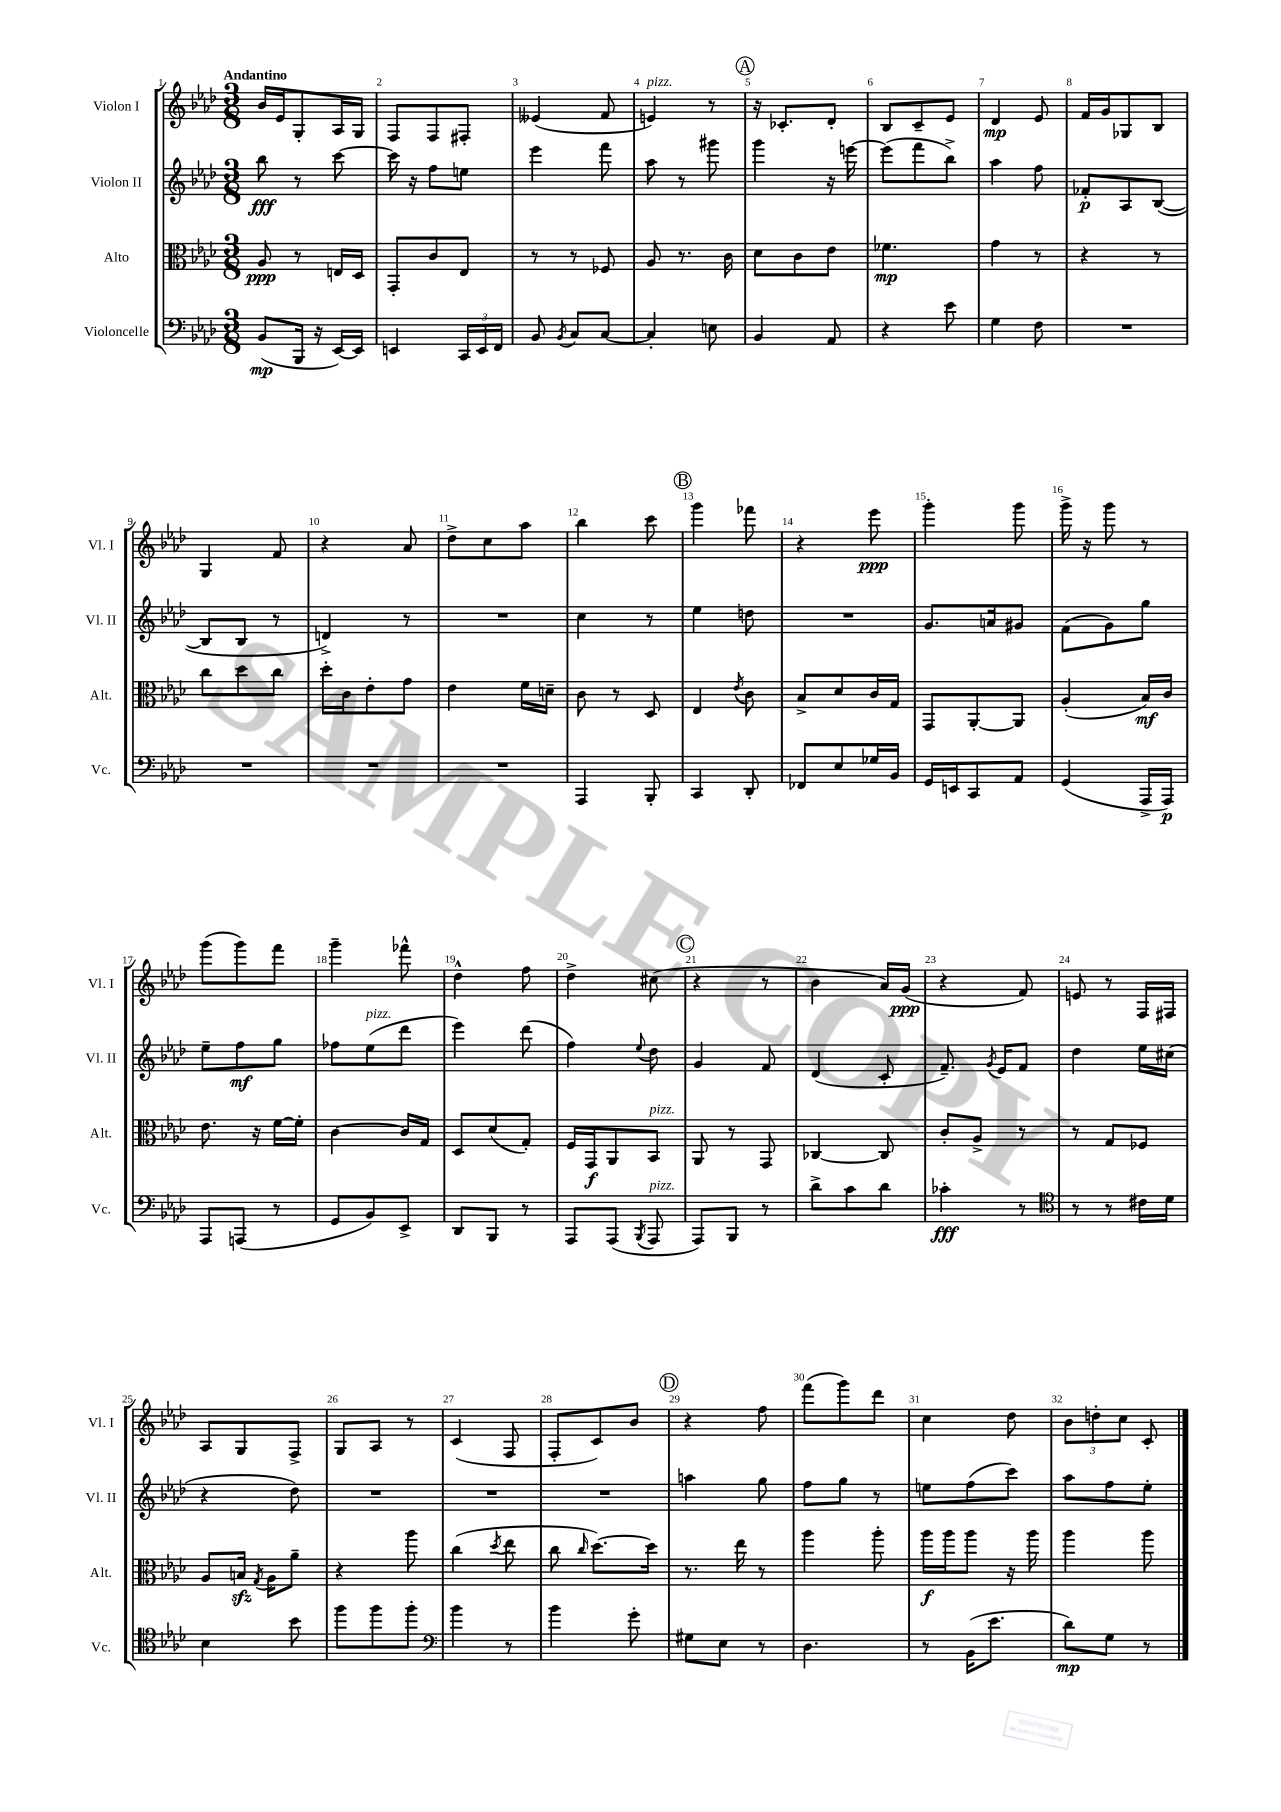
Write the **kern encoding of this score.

**kern	**dynam	**kern	**dynam	**kern	**dynam	**kern	**dynam
*part4	*part4	*part3	*part3	*part2	*part2	*part1	*part1
*staff4	*staff4	*staff3	*staff3	*staff2	*staff2	*staff1	*staff1
*I"Violoncelle	*	*I"Alto	*	*I"Violon II	*	*I"Violon I	*
*I'Vc.	*	*I'Alt.	*	*I'Vl. II	*	*I'Vl. I	*
*clefF4	*	*clefC3	*	*clefG2	*	*clefG2	*
*k[b-e-a-d-]	*	*k[b-e-a-d-]	*	*k[b-e-a-d-]	*	*k[b-e-a-d-]	*
*M3/8	*	*M3/8	*	*M3/8	*	*M3/8	*
=1	=1	=1	=1	=1	=1	=1	=1
!	!	!	!	!	!	!LO:TX:a:B:t=Andantino	!
(8BB-/L	mp	8A-/	ppp	8bb-\	fff	16b-/LL	.
.	.	.	.	.	.	16e-/J	.
16BBB-/Jk	.	8r	.	8r	.	8G'/	.
16r	.	.	.	.	.	.	.
[16EE-/LL)	.	16En/LL	.	[8ccc\	.	16A-/L	.
16EE-/JJ]	.	16D-/JJ	.	.	.	16G/JJ	.
=2	=2	=2	=2	=2	=2	=2	=2
4EEn/	.	8GG'/L	.	16ccc\]	.	8F/L	.
.	.	.	.	16r	.	.	.
.	.	8c/	.	8ff\L	.	8F/	.
24CC/LL	.	8E-/J	.	8een\J	.	8F#X'/J	.
24EE/	.	.	.	.	.	.	.
24FF/JJ	.	.	.	.	.	.	.
=3	=3	=3	=3	=3	=3	=3	=3
8BB-/	.	8r	.	4eee-\	.	(4e--X/	.
8qBB-/	.	.	.	.	.	.	.
8C/L	.	8r	.	.	.	.	.
[8C/J	.	8F-X/	.	8fff\	.	8f/	.
=4	=4	=4	=4	=4	=4	=4	=4
!	!	!	!	!	!	!LO:TX:a:i:t=pizz.	!
4C'/]	.	8A-/	.	8aa-\	.	4en/)	.
.	.	8.r	.	8r	.	.	.
8En\	.	.	.	8ggg#X\	.	8r	.
.	.	16c\	.	.	.	.	.
!!LO:REH:place=s1:t=A
=5	=5	=5	=5	=5	=5	=5	=5
4BB-/	.	8d-\L	.	4ggg\	.	16r	.
.	.	.	.	.	.	8.c-X'/L	.
.	.	8c\	.	.	.	.	.
8AA-/	.	8e-\J	.	16r	.	8d-'/J	.
.	.	.	.	[16eeen\	.	.	.
=6	=6	=6	=6	=6	=6	=6	=6
4r	.	4.f-X\	mp	(8eee\L]	.	8B-/L	.
.	.	.	.	8fff\	.	8c~/	.
8e-\	.	.	.	8bb-^\J)	.	8e-/J	.
=7	=7	=7	=7	=7	=7	=7	=7
4G\	.	4g\	.	4aa-\	.	4d-/	mp
8F\	.	8r	.	8ff\	.	8e-/	.
=8	=8	=8	=8	=8	=8	=8	=8
4.r	.	4r	.	8f-X'/L	p	16f/LL	.
.	.	.	.	.	.	16g/J	.
.	.	.	.	8A-/	.	8G-X/	.
.	.	8r	.	([8B-/J	.	8B-/J	.
!!LO:LB:g=z
=9	=9	=9	=9	=9	=9	=9	=9
4.r	.	8cc\L	.	8B-/L]	.	4G/	.
.	.	8dd-\	.	8B-/J	.	.	.
.	.	8cc\J	.	8r	.	8f/	.
=10	=10	=10	=10	=10	=10	=10	=10
4.r	.	16dd-'\LL	.	4dn^/)	.	4r	.
.	.	16c\J	.	.	.	.	.
.	.	8e-'\	.	.	.	.	.
.	.	8g\J	.	8r	.	8a-/	.
=11	=11	=11	=11	=11	=11	=11	=11
4.r	.	4e-\	.	4.r	.	8dd-^\L	.
.	.	.	.	.	.	8cc\	.
.	.	16f\LL	.	.	.	8aa-\J	.
.	.	16dn~\JJ	.	.	.	.	.
=12	=12	=12	=12	=12	=12	=12	=12
4AAA-/	.	8c\	.	4cc\	.	4bb-\	.
.	.	8r	.	.	.	.	.
8BBB-'/	.	8D-/	.	8r	.	8ccc\	.
!!LO:REH:place=s1:t=B
=13	=13	=13	=13	=13	=13	=13	=13
4CC/	.	4E-/	.	4ee-\	.	4ggg\	.
.	.	8qe-/	.	.	.	.	.
8DD-'/	.	8c\	.	8ddn\	.	8fff-X\	.
=14	=14	=14	=14	=14	=14	=14	=14
8FF-X/L	.	8B-^/L	.	4.r	.	4r	.
8E-/	.	8d-/	.	.	.	.	.
16G-X/L	.	16c/L	.	.	.	8eee-\	ppp
16BB-/JJ	.	16G/JJ	.	.	.	.	.
=15	=15	=15	=15	=15	=15	=15	=15
16GG/LL	.	8GG/L	.	8.g/L	.	4ggg'\	.
16EEn/J	.	.	.	.	.	.	.
8CC/	.	[8AA-'/	.	.	.	.	.
.	.	.	.	16an/k	.	.	.
8AA-/J	.	8AA-/J]	.	8g#X/J	.	8ggg\	.
=16	=16	=16	=16	=16	=16	=16	=16
(4GG/	.	(4A-'/	.	(8f\L	.	16ggg^\	.
.	.	.	.	.	.	16r	.
.	.	.	.	8g\)	.	8ggg\	.
16AAA-^/LL	.	16B-/LL)	mf	8gg\J	.	8r	.
16AAA-/JJ)	p	16c/JJ	.	.	.	.	.
!!LO:LB:g=z
=17	=17	=17	=17	=17	=17	=17	=17
8AAA-/L	.	8.e-\	.	8ee-~\L	.	(8ggg\L	.
(8AAAn/J	.	.	.	8ff\	mf	8ggg\)	.
.	.	16r	.	.	.	.	.
8r	.	[16f\LL	.	8gg\J	.	8fff\J	.
.	.	16f'\JJ]	.	.	.	.	.
=18	=18	=18	=18	=18	=18	=18	=18
8GG/L	.	[4c\	.	8ff-X\L	.	4ggg~\	.
!	!	!	!	!LO:TX:a:i:t=pizz.	!	!	!
8BB-/)	.	.	.	(8ee-\	.	.	.
8EE-^/J	.	16c/LL]	.	8ddd-\J	.	8fff-X^^\	.
.	.	16G/JJ	.	.	.	.	.
=19	=19	=19	=19	=19	=19	=19	=19
8DD-/L	.	8D-/L	.	4eee-\)	.	4dd-^^\	.
8BBB-/J	.	(8d-/	.	.	.	.	.
8r	.	8G'/J)	.	(8ddd-\	.	8ff\	.
=20	=20	=20	=20	=20	=20	=20	=20
8AAA-/L	.	16F/LL	.	4ff\)	.	4dd-^\	.
.	.	16GG/J	f	.	.	.	.
(8AAA-/J	.	8AA-/	.	.	.	.	.
8qBBB-/	.	.	.	8qqee-/	.	.	.
!	!	!LO:TX:a:i:t=pizz.	!	!	!	!	!
!LO:TX:a:i:t=pizz.	!	!	!	!	!	!	!
8AAA-/	.	8BB-/J	.	8dd-\	.	(8cc#X\	.
!!LO:REH:place=s1:t=C
=21	=21	=21	=21	=21	=21	=21	=21
8AAA-/L)	.	8AA-/	.	4g/	.	4r	.
8BBB-/J	.	8r	.	.	.	.	.
8r	.	8GG/	.	8f/	.	8r	.
=22	=22	=22	=22	=22	=22	=22	=22
8d-^\L	.	[4C-X/	.	(4d-/	.	4b-\	.
8c\	.	.	.	.	.	.	.
8d-\J	.	8C-/]	.	8c'/	.	16a-/LL)	.
.	.	.	.	.	.	(16g/JJ	ppp
=23	=23	=23	=23	=23	=23	=23	=23
4c-X'\	fff	8c'/L	.	8.f~/)	.	4r	.
.	.	8A-^/J	.	.	.	.	.
.	.	.	.	8qg/	.	.	.
.	.	.	.	16e-/KL	.	.	.
8r	.	8r	.	8f/J	.	8f/)	.
=24	=24	=24	=24	=24	=24	=24	=24
*clefC4	*	*	*	*	*	*	*
8r	.	8r	.	4dd-\	.	8en/	.
8r	.	8G/L	.	.	.	8r	.
16c#X\LL	.	8F-X/J	.	16ee-\LL	.	16F/LL	.
16d-\JJ	.	.	.	(16cc#X\JJ	.	16F#X/JJ	.
!!LO:LB:g=z
=25	=25	=25	=25	=25	=25	=25	=25
4B-\	.	8A-/L	.	4r	.	8A-/L	.
.	.	16Bnzz/Jk	.	.	.	8G/	.
.	.	8qG/	.	.	.	.	.
.	.	16A-\KL	.	.	.	.	.
8b-\	.	8a-~\J	.	8dd-\)	.	8F^/J	.
=26	=26	=26	=26	=26	=26	=26	=26
8ff\L	.	4r	.	4.r	.	8G/L	.
8ff\	.	.	.	.	.	8A-/J	.
8ff'\J	.	8aa-\	.	.	.	8r	.
=27	=27	=27	=27	=27	=27	=27	=27
*clefF4	*	*	*	*	*	*	*
4b-\	.	(4cc\	.	4.r	.	(4c/	.
.	.	8qdd-/	.	.	.	.	.
8r	.	8ee-\	.	.	.	8F/	.
=28	=28	=28	=28	=28	=28	=28	=28
4b-\	.	8cc\	.	4.r	.	8F'/L	.
.	.	16qqcc/	.	.	.	.	.
.	.	[8.dd-\L)	.	.	.	8c/)	.
8g'\	.	.	.	.	.	8b-/J	.
.	.	16dd-\Jk]	.	.	.	.	.
!!LO:REH:place=s1:t=D
=29	=29	=29	=29	=29	=29	=29	=29
8G#X\L	.	8.r	.	4aan\	.	4r	.
8E-\J	.	.	.	.	.	.	.
.	.	16ee-\	.	.	.	.	.
8r	.	8r	.	8gg\	.	8ff\	.
=30	=30	=30	=30	=30	=30	=30	=30
4.D-\	.	4aa-\	.	8ff\L	.	(8fff\L	.
.	.	.	.	8gg\J	.	8ggg\)	.
.	.	8aa-'\	.	8r	.	8ddd-\J	.
=31	=31	=31	=31	=31	=31	=31	=31
8r	.	16aa-\LL	f	8een\L	.	4cc\	.
.	.	16aa-\J	.	.	.	.	.
(16BB-\KL	.	8aa-\J	.	(8ff\	.	.	.
8.e-\J	.	.	.	.	.	.	.
.	.	16r	.	8ccc\J)	.	8dd-\	.
.	.	16aa-\	.	.	.	.	.
=32	=32	=32	=32	=32	=32	=32	=32
8d-\L)	mp	4aa-\	.	8aa-\L	.	12b-\L	.
.	.	.	.	.	.	12ddn'\	.
8G\J	.	.	.	8ff\	.	.	.
.	.	.	.	.	.	12cc\J	.
8r	.	8aa-\	.	8ee-'\J	.	8c'/	.
==	==	==	==	==	==	==	==
*-	*-	*-	*-	*-	*-	*-	*-
